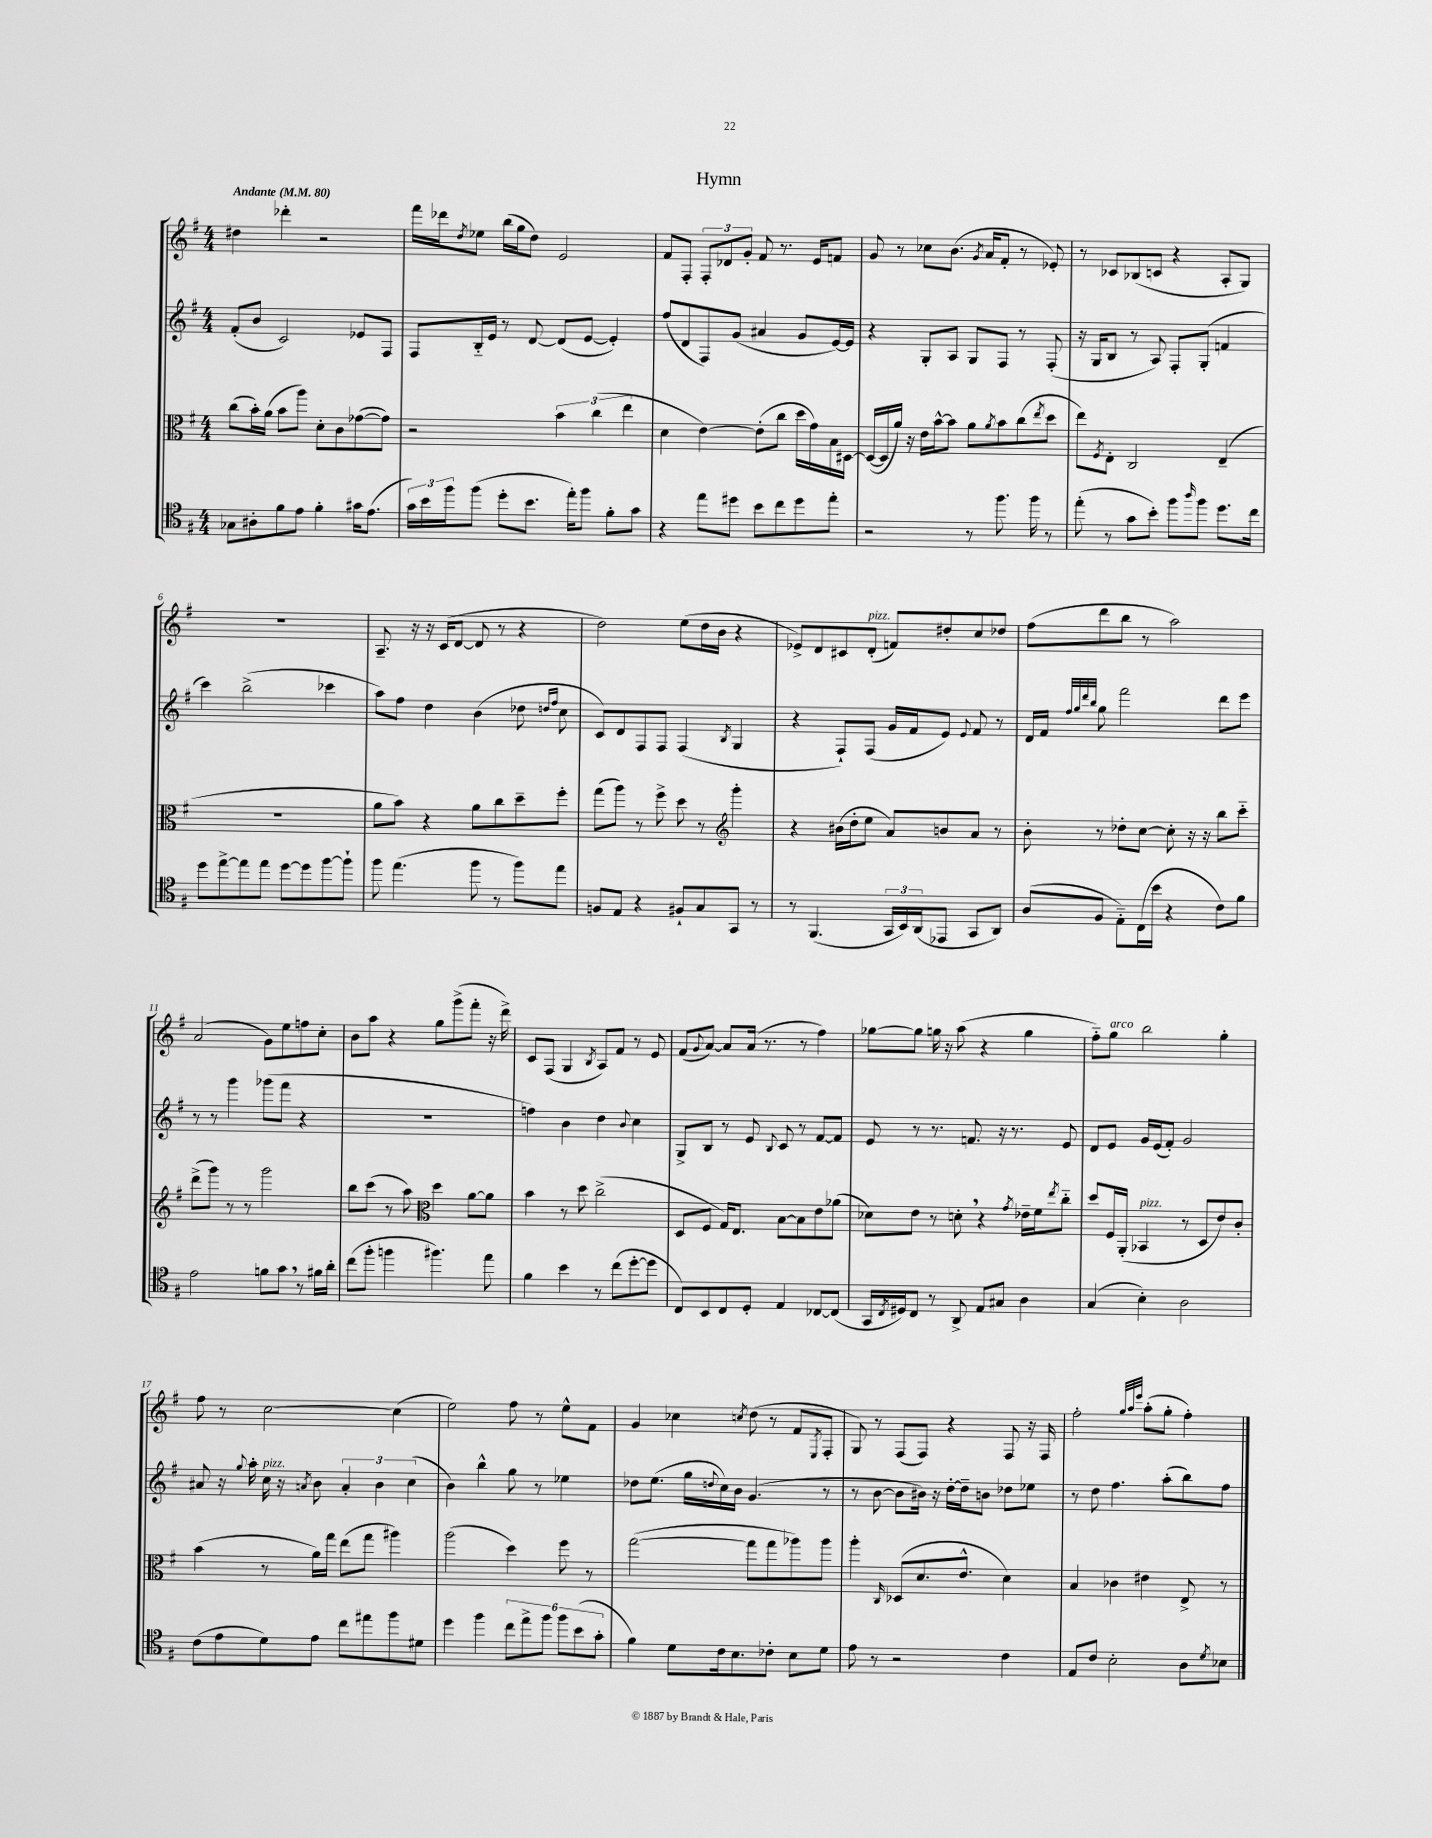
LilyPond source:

\header { title = "Hymn" }
<<
\new StaffGroup <<
\new Staff = "s0" {
    \clef treble \key g \major \numericTimeSignature \time 4/4 \tempo "Andante" 4 = 80
    dis''4 des'''4-. r2 |
    fis'''16 des'''16 \acciaccatura { d''8 } ees''8 b''16( g''16 d''8) e'2 |
    fis'8 fis8-. \tuplet 3/2 { fis8-. des'8 g'8-. } fis'8 r8. e'16 f'8 |
    g'8 r8 ces''8 b'8.( \acciaccatura { g'8 } a'16 fis'8-. r8 ees'8-.) |
    r8 ces'8 bes8( c'8 r4 a8-. g8) |
    R1 |
    a8.-- r16 r16 c'16( d'8~ d'8 r8 r4 |
    d''2) e''8( d''16 b'16 r4 |
    ees'8->) d'8 cis'8 d'8-.^\markup { \italic "pizz." }( f'8) dis''8-. c''8 des''8 |
    fis''8( d'''8 b''8 r8 a''2) |
    a'2( g'8) e''8 f''8 c''8-. |
    b'8 a''8 r4 g''8 g'''8->( fis'''8-. r16 d'''16->) |
    c'8 fis8( g4 \acciaccatura { b8 } a8) fis'8 r8 e'8 |
    fis'8( \appoggiatura { g'8 } a'8~) a'8 a'16( r8. r8 fis''4) |
    ges''8~ ges''8 g''16 r16 a''8( r4 g''4 |
    fis''8-_) g''8^\markup { \italic "arco" } b''2 g''4-. |
    fis''8 r8 c''2~ c''4( |
    e''2) fis''8 r8 e''8-^ fis'8 |
    g'4 ces''4 \acciaccatura { c''8 } d''8( r8 fis'8 \acciaccatura { e8 } fis8-. |
    g8) r8 fis8( fis8) r4 fis8 r16 fis16 |
    fis''2-. \grace { g''32 a''32 e'''32 } a''8-.( g''8-. fis''4-.) \bar "|." |
}
\new Staff = "s1" {
    \clef treble \key g \major \numericTimeSignature \time 4/4
    fis'8-.( b'8 c'2) ees'8 fis8 |
    fis8 b16-_ e'16 r8 d'8~ d'8( e'8~ e'4-.) |
    fis''8( d'8 fis8) g'8( ais'4 g'8 e'16~) e'16 |
    r4 g8-. a8 g8 fis8 r8 fis8-.( |
    r16 g16 b8 r8 a8) fis8-. g8-.( f'4 |
    c'''4) b''2->( ces'''4 |
    a''8) fis''8 d''4 b'4( des''8 \grace { d''16 fis''16 } c''8 |
    c'8) d'8 fis8 fis8 fis4( \acciaccatura { b8 } g4 |
    r4 fis8-!) fis8( g'16 fis'16 e'8) \appoggiatura { e'8 } fis'8 r8 |
    d'16 fis'16 \grace { fis''32 g''32 d'''32 b''32 } g''8 fis'''2 d'''8 e'''8 |
    r8 r8 g'''4 ges'''8( fis'''8 r4 |
    R1 |
    f''4) b'4 d''4 \appoggiatura { b'8 } c''4 |
    g8-> b8 r8 e'8 \appoggiatura { b8 } c'8 r8 fis'8~ fis'8 |
    e'8 r8 r8. f'8. r16 r8. e'8 |
    d'8 e'8 g'16 e'16( fis'8-.) g'2 |
    ais'8 r16 \appoggiatura { g''8 } a''16-. c''16^\markup { \italic "pizz." } r16 \acciaccatura { a'8 } b'8 \tuplet 3/2 { a'4-. b'4 c''4( } |
    b'4) b''4-^ g''8 r8 ees''4 |
    des''8 e''8.( g''16 \appoggiatura { d''8 } c''16) b'16 g'4.( r8 |
    r8 b'8~ b'8 bis'16) r16 d''16~-. d''16-- b'8 des''8 ees''8 |
    r8 d''8 fis''4. a''8-.( b''8) fis''8 \bar "|." |
}
\new Staff = "s2" {
    \clef alto \key g \major \numericTimeSignature \time 4/4
    c''8( b'16-.) a'16( b'8 a''8) d'8-. c'8 ges'8~( ges'8) |
    r2 \tuplet 3/2 { b'4 c''4( e''4 } |
    d'4 e'4~) e'8-.( c''8 d''16 g'16) b16 dis16~ |
    dis16~( dis16 a'16) r16 e'16 b'16~-^ b'8 a'8 \acciaccatura { a'8 } b'8 c''8( \acciaccatura { e''8 } d''8 |
    e''8) \acciaccatura { fis8 } e8-. c2 e4--( |
    R1 |
    a'8 b'8) r4 a'8 c''8 d''8-- fis''8-. |
    g''8( a''8) r8 fis''8-> d''8 r8 \clef treble g'''4-. |
    r4 bis'16( d''16-. e''8 a'8) b'8 a'8 r8 |
    b'8-. r8 des''8-. c''8~ c''8-. r16 r16 b''8 c'''8-_ |
    d'''8->( g'''8) r8 r8 g'''2 |
    b''8 c'''8( r8 a''8) \clef alto d''4 a'8~ a'8 |
    b'4 r8 d''8 c''2->( |
    d8 fis8 g16) e8. b8~ b8 e'8 aes'8( |
    des'8) e'8 r8 d'8-. \breathe r4 \acciaccatura { g'8 } ees'16-- fis'16 \acciaccatura { e''8 } c''8-_ |
    d''8 fis16 a,16-.( bes,4^\markup { \italic "pizz." } r8 d8 e'8) c'8-. |
    b'4( r8 a'16) g''16 e''8( g''8 ais''4) |
    a''2( d''4) fis''8 r8 |
    g''2~( g''8 g''8 aes''8) aes''8 |
    a''4-. \grace { c16 } des8( d'8. e'8.-^ d'4) |
    b4 ces'4 eis'4 e8-> r8 \bar "|." |
}
\new Staff = "s3" {
    \clef tenor \key g \major \numericTimeSignature \time 4/4
    ges8 ais8-. fis'8 e'8 fis'4-. gis'16 e'8.( |
    \tuplet 3/2 { g'16) b'16 fis''16 } fis''8( d''8-. b'8. e''16-.) fis''8 fis'8-. g'8 |
    r4 e''8 dis''8 b'8 c''8 dis''8 e''8-. |
    r2 r8 fis''8. fis''16 r8 |
    e''8-.( r8 g'8 b'8-.) fis''8 \grace { a''16 } fis''8 d''8. c''16 |
    d''8 e''8~-> e''8 e''8 d''8~ d''8 fis''8~ fis''8-! |
    fis''8 e''4.( fis''8 r8 fis''8) e''8 |
    f8 e8 r4 fis8-! g8 g,8 r8 |
    r8 fis,4.( \tuplet 3/2 { g,16 b,16) a,16( } ees,8 g,8 a,8) |
    a8( fis8 e8-_) c16( b'16 r4 c'8) fis'8 |
    e'2 f'8 g'8 \breathe r8 fis'16 a'16-. |
    c''8( fis''8-. f''4 fis''4.) e''8 |
    fis'4 b'4 r8 c''8( d''8~-. d''8 |
    c8) b,8 c8 d8-. e4 ces8~ ces8( |
    g,16 \acciaccatura { c8 } dis16) c8 r8 a,8-> e8 gis8 a4 |
    g4( b4-.) a2 |
    c'8( e'8 d'8) e'8 c''8 eis''8 fis''8 dis'8 |
    d''4 fis''4 \tuplet 6/4 { c''8 e''8-> fis''8 fis''8 b'8( g'8-. } |
    fis'4) d'8 c'16 b8. ces'8-. b8 d'8 |
    e'8 r8 r2 c'4 |
    e8 c'8 b2-. a8 \acciaccatura { d'8 } bes8 \bar "|." |
}
>>
>>
